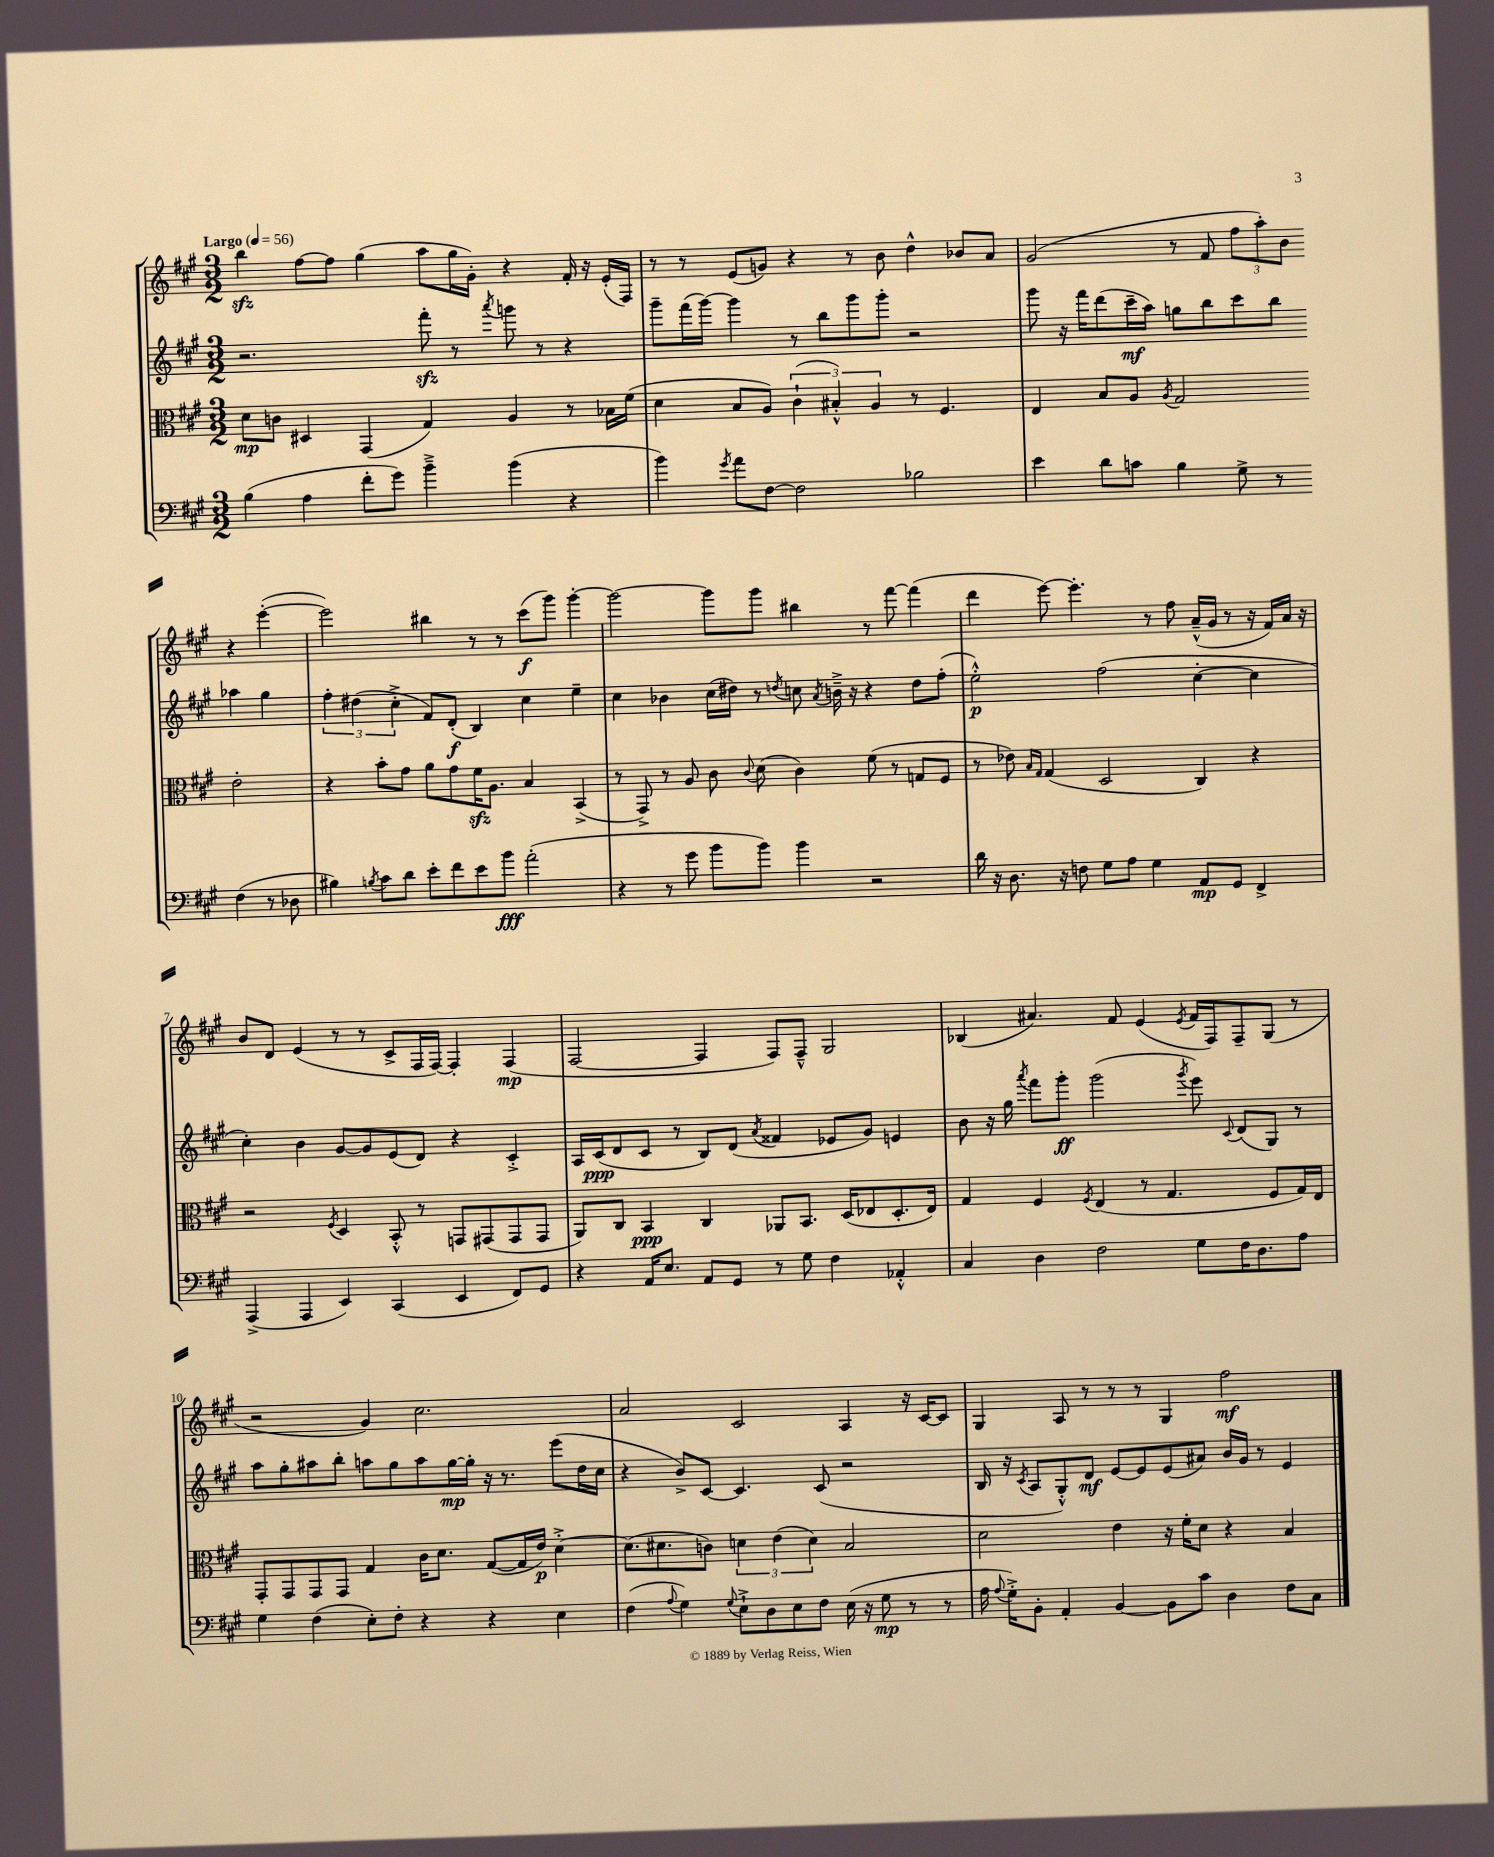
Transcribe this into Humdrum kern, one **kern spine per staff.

**kern	**dynam	**kern	**dynam	**kern	**dynam	**kern	**dynam
*part4	*part4	*part3	*part3	*part2	*part2	*part1	*part1
*staff4	*staff4	*staff3	*staff3	*staff2	*staff2	*staff1	*staff1
*clefF4	*	*clefC3	*	*clefG2	*	*clefG2	*
*k[f#c#g#]	*	*k[f#c#g#]	*	*k[f#c#g#]	*	*k[f#c#g#]	*
*M3/2	*	*M3/2	*	*M3/2	*	*M3/2	*
*MM56	*	*MM56	*	*MM56	*	*MM56	*
=1	=1	=1	=1	=1	=1	=1	=1
!	!	!	!	!	!	!LO:TX:a:B:t=Largo	!
(4B\	.	8d\L	mp	2.r	.	4bbzz\	.
.	.	8cn\J	.	.	.	.	.
4A\	.	4D#X/	.	.	.	[8ff#\L	.
.	.	.	.	.	.	8ff#\J]	.
8f#'\L	.	(4GG#/	.	.	.	(4gg#\	.
8g#\J)	.	.	.	.	.	.	.
4b~^\	.	4G#/)	.	8fff#zz'\	.	8aa\L	.
.	.	.	.	8r	.	16gg#\L	.
.	.	.	.	.	.	16g#'\JJ)	.
.	.	.	.	8qaaa/	.	.	.
(4b\	.	4A/	.	8gggn\	.	4r	.
.	.	.	.	8r	.	.	.
4r	.	8r	.	4r	.	16f#'/	.
.	.	.	.	.	.	16r	.
.	.	16B-X\LL	.	.	.	(16e'/LL	.
.	.	(16f#\JJ	.	.	.	16F#/JJ)	.
=2	=2	=2	=2	=2	=2	=2	=2
4b\)	.	4d\	.	8ggg#~\L	.	8r	.
.	.	.	.	(16fff#\L	.	8r	.
.	.	.	.	[16ggg#\JJ)	.	.	.
8qg#/	.	.	.	.	.	.	.
8a\L	.	8B/L	.	4ggg#\]	.	(8e/L	.
[8F#\J	.	8A/J)	.	.	.	8gn/J)	.
2F#\]	.	(6c#`\	.	8r	.	4r	.
.	.	.	.	8bb\L	.	.	.
.	.	6B#X'^^/)	.	.	.	.	.
.	.	.	.	8ggg#\	.	8r	.
.	.	6A/	.	.	.	.	.
.	.	.	.	8ggg#'\J	.	8b\	.
2B-X\	.	8r	.	2r	.	4dd^^\	.
.	.	4.F#/	.	.	.	.	.
.	.	.	.	.	.	8b-X/L	.
.	.	.	.	.	.	8a/J	.
=3	=3	=3	=3	=3	=3	=3	=3
4e\	.	4E/	.	8ggg#\	.	(2g#/	.
.	.	.	.	16r	.	.	.
.	.	.	.	16fff#\KL	.	.	.
8d\L	.	8B/L	.	(8ddd\	.	.	.
8cn\J	.	8A/J	.	16ccc#~\L	mf	.	.
.	.	.	.	16aa\JJ)	.	.	.
.	.	8qA/	.	.	.	.	.
4B\	.	2G#/	.	8ggn\L	.	8r	.
.	.	.	.	8bb\	.	8f#/	.
8G#^\	.	.	.	8ccc#\	.	12ff#\L	.
.	.	.	.	.	.	12aa'\)	.
8r	.	.	.	8bb\J	.	.	.
.	.	.	.	.	.	12b\J	.
(4F#\	.	2e'\	.	4aa-X\	.	4r	.
8r	.	.	.	4gg\	.	([4eee'\	.
8D-X\	.	.	.	.	.	.	.
!!LO:LB:g=z
=4	=4	=4	=4	=4	=4	=4	=4
4B#X\)	.	4r	.	6ff#'\	.	2eee\])	.
.	.	.	.	(6dd#X\	.	.	.
8qBn/	.	.	.	.	.	.	.
8c#\L	.	8b'\L	.	.	.	.	.
.	.	.	.	6cc#'^\	.	.	.
8d\J	.	8g#\J	.	.	.	.	.
8e'\L	.	8a\L	.	8f#/L)	.	4bb#X\	.
8f#\	.	8g#\	.	(8d'/J	f	.	.
8e\	.	16f#zz\K	.	4B/)	.	8r	.
.	.	8.A\J	.	.	.	.	.
8b\J	fff	.	.	.	.	8r	.
(2a'\	.	4B/	.	4cc#\	.	(8ccc#\L	f
.	.	.	.	.	.	8ggg#\J)	.
.	.	(4BB^/	.	4ee~\	.	[4ggg#'\	.
=5	=5	=5	=5	=5	=5	=5	=5
4r	.	8r	.	4cc#\	.	2ggg#\_	.
.	.	8GG#^/)	.	.	.	.	.
8r	.	8r	.	4b-X\	.	.	.
8g#\	.	8A/	.	.	.	.	.
8b\L	.	8c#\	.	(16cc#\LL	.	8ggg#\L]	.
.	.	.	.	16dd#X\JJ)	.	.	.
.	.	8qqc#/	.	.	.	.	.
8b\J)	.	(8d\	.	8r	.	8ggg#\J	.
.	.	.	.	8qddn/	.	.	.
4b\	.	4c#\)	.	8ccn\	.	4bb#X\	.
.	.	.	.	8qa/	.	.	.
.	.	.	.	16bn~^\	.	.	.
.	.	.	.	16r	.	.	.
2r	.	(8f#\	.	4r	.	8r	.
.	.	8r	.	.	.	[8fff#\	.
.	.	8Gn/L	.	8dd\L	.	(4fff#\]	.
.	.	8F#/J	.	(8ff#'\J	.	.	.
=6	=6	=6	=6	=6	=6	=6	=6
16d\	.	8r	.	2ee'^^\)	p	4ddd\	.
16r	.	.	.	.	.	.	.
8.D\	.	8e-X\)	.	.	.	.	.
.	.	16qqB/LL	.	.	.	.	.
.	.	16qqG#/JJ	.	.	.	.	.
.	.	(4G#/	.	.	.	[8eee\)	.
16r	.	.	.	.	.	.	.
8Fn\	.	.	.	.	.	4.eee'\]	.
8G#\L	.	2D/	.	(2ff#\	.	.	.
8A\J	.	.	.	.	.	.	.
4G#\	.	.	.	.	.	8r	.
.	.	.	.	.	.	8ff#\	.
8AA/L	mp	4C#/)	.	[4cc#'\	.	(16a~^^/LL	.
.	.	.	.	.	.	16g#/JJ	.
8GG#/J	.	.	.	.	.	8r	.
4FF#^/	.	4r	.	4cc#\]	.	16r	.
.	.	.	.	.	.	16f#/LL)	.
.	.	.	.	.	.	16a/JJ	.
.	.	.	.	.	.	16r	.
!!LO:LB:g=z
=7	=7	=7	=7	=7	=7	=7	=7
(4AAA^/	.	2r	.	4cc#'\)	.	8b/L	.
.	.	.	.	.	.	8d/J	.
4AAA/	.	.	.	4b\	.	(4e/	.
.	.	8qF#/	.	.	.	.	.
4EE/)	.	4D/	.	[8g#/L	.	8r	.
.	.	.	.	8g#/]	.	8r	.
(4CC#/	.	8BB'^^/	.	(8e/	.	8c#^/L	.
.	.	8r	.	8d/J)	.	16F#/L	.
.	.	.	.	.	.	[16F#/JJ)	.
4EE/	.	8GGn/L	.	4r	.	4F#'/]	.
.	.	(8GG#X/	.	.	.	.	.
8FF#/L)	.	8GG#/	.	4c#'^/	.	(4F#/	mp
8GG#/J	.	8GG#/J	.	.	.	.	.
=8	=8	=8	=8	=8	=8	=8	=8
4r	.	8AA/L)	.	16A/LL	.	[2F#/	.
.	.	.	.	(16c#/J	ppp	.	.
.	.	8C#/J	.	8d/	.	.	.
16AA/KL	.	4BB/	ppp	8c#/J	.	.	.
8.E/J	.	.	.	.	.	.	.
.	.	.	.	8r	.	.	.
8AA/L	.	4C#/	.	8B/L)	.	4F#/]	.
8GG#/J	.	.	.	(8d/J	.	.	.
.	.	.	.	8qa/	.	.	.
8r	.	8AA-X/L	.	4f##X/	.	8F#/L)	.
8G#\	.	8.BB/J	.	.	.	8F#~^^/J	.
4F#\	.	.	.	8e-X/L	.	2G#/	.
.	.	(16D/KL	.	.	.	.	.
.	.	8E-X/	.	8g#/J)	.	.	.
4AA-X'^^/	.	8.D'/	.	4en/	.	.	.
.	.	16E-/Jk)	.	.	.	.	.
=9	=9	=9	=9	=9	=9	=9	=9
4C#/	.	4G#/	.	8b\	.	(4B-X/	.
.	.	.	.	16r	.	.	.
.	.	.	.	16gg#\	.	.	.
.	.	.	.	8qaaa/	.	.	.
4D\	.	4F#/	.	8fff#\L	.	4.a#X/)	.
.	.	.	.	8ggg#'\J	ff	.	.
.	.	8qF#/	.	.	.	.	.
2F#\	.	(4E/	.	(2ggg#\	.	.	.
.	.	.	.	.	.	8f#/	.
.	.	8r	.	.	.	(4e/	.
.	.	4.G#/	.	.	.	.	.
.	.	.	.	8qggg#/	.	8qe/	.
8G#\L	.	.	.	8eee\)	.	16f#/LL	.
.	.	.	.	.	.	16F#/J)	.
.	.	.	.	8qqc#/	.	.	.
16F#\K	.	.	.	(8d/L	.	8F#~/	.
8.D\	.	.	.	.	.	.	.
.	.	8F#/L	.	8G#/J)	.	(8G#/J	.
8A\J	.	16G#/L)	.	8r	.	8r	.
.	.	16E/JJ	.	.	.	.	.
!!LO:LB:g=z
=10	=10	=10	=10	=10	=10	=10	=10
4G#\	.	8GG#'/L	.	8aa\L	.	2r	.
.	.	8GG#/	.	8gg#'\	.	.	.
(4F#\	.	8GG#/	.	8aa#X\	.	.	.
.	.	8GG#/J	.	8bb'\J	.	.	.
8E'\L)	.	4G#/	.	8aan\L	.	4g#/)	.
8F#'\J	.	.	.	8gg#\	.	.	.
4r	.	16c#\KL	.	8aa\	.	2.cc#\	.
.	.	8.d\J	.	.	.	.	.
.	.	.	.	[16gg#\L	mp	.	.
.	.	.	.	16gg#'\JJ]	.	.	.
4r	.	([8G#/L	.	16r	.	.	.
.	.	.	.	8.r	.	.	.
.	.	16G#/L]	.	.	.	.	.
.	.	16e/JJ)	p	.	.	.	.
4E\	.	[4d'^\	.	(8eee\L	.	.	.
.	.	.	.	16dd\L	.	.	.
.	.	.	.	16cc#\JJ	.	.	.
=11	=11	=11	=11	=11	=11	=11	=11
(4F#\	.	(8.d\L]	.	4r	.	2a/	.
.	.	8.d#X\	.	.	.	.	.
8qqA/	.	.	.	.	.	.	.
4G#\)	.	.	.	8b^/L)	.	.	.
.	.	8cn\J)	.	[8c#/J	.	.	.
8qqG#/	.	.	.	.	.	.	.
8E`^\L	.	6dn\	.	4.c#/]	.	2c#/	.
8D\	.	.	.	.	.	.	.
.	.	(6e\	.	.	.	.	.
8E\	.	.	.	.	.	.	.
.	.	6d\)	.	.	.	.	.
8F#\J	.	.	.	(8c#/	.	.	.
(16E\	.	2B/	.	2r	.	4A/	.
16r	.	.	.	.	.	.	.
8G#\	mp	.	.	.	.	.	.
8r	.	.	.	.	.	16r	.
.	.	.	.	.	.	[16c#/KL	.
8r	.	.	.	.	.	8c#/J]	.
=12	=12	=12	=12	=12	=12	=12	=12
16A\	.	2d\	.	16B/	.	4G#/	.
8qqA/	.	.	.	.	.	.	.
16G#'^\KL)	.	.	.	16r	.	.	.
.	.	.	.	8qc#/	.	.	.
8BB'\J	.	.	.	8A/L	.	.	.
4AA'/	.	.	.	8G#'^^/)	.	8A/	.
.	.	.	.	8d/J	mf	8r	.
[4BB/	.	4e\	.	[8e/L	.	8r	.
.	.	.	.	8e/]	.	8r	.
8BB\L]	.	16r	.	(8e/	.	4G#/	.
.	.	16f#'\KL	.	.	.	.	.
8c#\J	.	8d\J	.	8a#X/J)	.	.	.
4D\	.	4r	.	16b/LL	.	2ff#\	mf
.	.	.	.	16g#/JJ	.	.	.
.	.	.	.	8r	.	.	.
8F#\L	.	4B/	.	4e/	.	.	.
8C#\J	.	.	.	.	.	.	.
==	==	==	==	==	==	==	==
*-	*-	*-	*-	*-	*-	*-	*-
